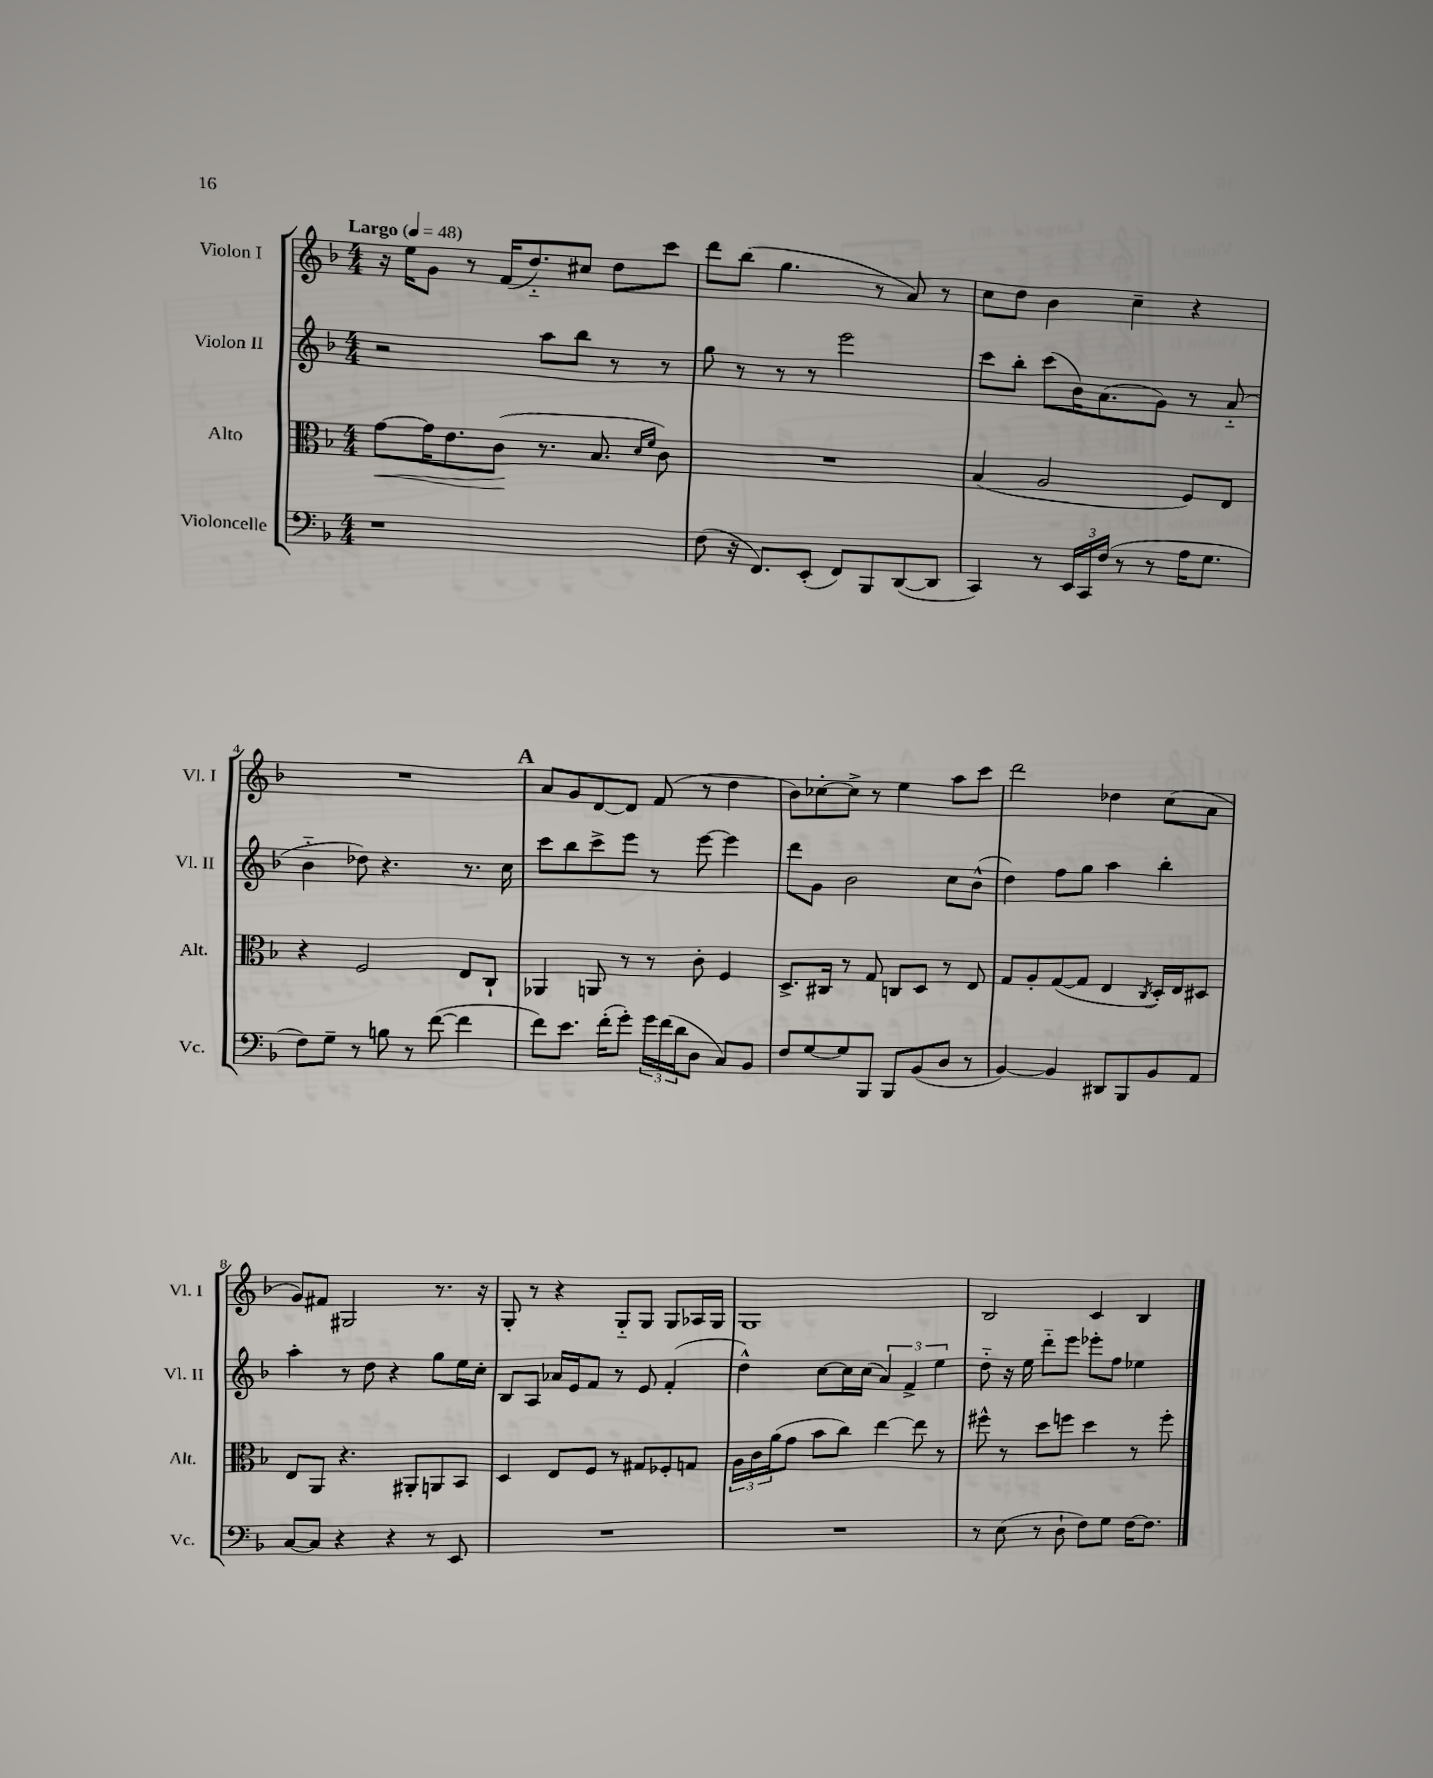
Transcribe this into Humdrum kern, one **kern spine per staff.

**kern	**kern	**kern	**kern
*staff4	*staff3	*staff2	*staff1
*clefF4	*clefC3	*clefG2	*clefG2
*k[b-]	*k[b-]	*k[b-]	*k[b-]
*M4/4	*M4/4	*M4/4	*M4/4
*MM48	*MM48	*MM48	*MM48
1r	[8g\L	2r	16r
.	.	.	16ee\LK
.	16g\]K	.	8g\J
.	8.e\	.	.
.	.	.	8r
.	(8c\J	.	(16f/LK
.	.	.	8.dd'~/)
.	8.r	8aa\L	.
.	.	8bb-\J	8cc#/J
.	8.B-/	.	.
.	.	8r	8dd\L
.	16qqd/LL	.	.
.	16qqf/JJ	.	.
.	8c\)	8r	8ccc\J
=	=	=	=
(8F\	1r	8gg\	8ddd\L
16r	.	8r	(8bb-\J
8.FF/L)	.	.	.
.	.	8r	4.gg\
(8EE'/J	.	8r	.
8FF/L)	.	2eee\	.
8BBB-/	.	.	8r
([8DD/	.	.	8a/)
8DD/]J	.	.	8r
=	=	=	=
4CC/)	(4B-/	8ccc\L	8cc\L
.	.	8bb-'\J	8dd\J
8r	2A/	(8ccc\L	4b-\
24EE/LL	.	16b-\K)	.
24CC/	.	.	.
.	.	(8.a\	.
(24F/JJ	.	.	.
8r	.	.	4cc~\
8r	.	8g\J)	.
16A\LK	8F/L)	8r	4r
8.G\J	.	.	.
.	8E/J	(8a'~/	.
=	=	=	=
8F\L)	4r	4b-'~\	1r
8G~\J	.	.	.
8r	2F/	8dd-\)	.
8B\	.	4.r	.
8r	.	.	.
([8f\	.	.	.
4f\]	8E/L	8.r	.
.	8C`/J	.	.
.	.	16cc\	.
=	=	=	=
8f\L)	4AA-/	8ccc\L	8a/L
8.e\J	.	8bb-\	8g/
.	8AA/	8ccc^\	[8d/
(16f'\LK	.	.	.
8g'\J)	8r	8eee\J	8d/]J
24g\LL	8r	8r	(8f/
(24f\	.	.	.
24d\J	.	.	.
8D\J	8c'\	[8eee\	8r
8C/L)	4F/	4eee\]	4dd\
8BB-/J	.	.	.
=	=	=	=
8F/L	8.D^/L	8ddd\L	8b-\L)
[8G/	.	8g\J	[8cc-'\
.	16C#/Jk	.	.
8G/]	8r	2b-\	8cc-^\]J
8BBB-/J	8G/	.	8r
8BBB-/L	8C/L	.	4ee\
(8BB-/	8D/J	.	.
8D/J	8r	8cc\L	8aa\L
8r	8E/	(8b-^^\J	8ccc\J
=	=	=	=
[4BB-/)	8G/L	4dd\)	2ddd\
.	8A'/	.	.
4BB-/]	([8G/	8ff\L	.
.	8G/]J	8gg\J	.
8DD#/L	4E/	4aa\	4dd-\
8BBB-/	.	.	.
.	8qC/	.	.
8BB-/	16D'/LL)	4bb-'\	(8cc\L
.	16E/J	.	.
8AA/J	8D#/J	.	8a\J
=	=	=	=
[8C/L	8E/L	4aa'\	8g/L)
8C/]J	8AA/J	.	8f#/J
4r	4.r	8r	2G#/
.	.	8dd\	.
4r	.	4r	.
.	8AA#'/L	.	.
8r	8AA/	8gg\L	8.r
8EE/	8BB-/J	16ee\L	.
.	.	16cc'\JJ	16r
=	=	=	=
1r	4D/	8B-/L	8G'/
.	.	8A/J	8r
.	8E/L	16a-/LL	4r
.	.	16e/J	.
.	8F/J	8f/J	.
.	8r	8r	8G'~/L
.	8G#/L	8e/	8G/J
.	8F-'/	(4f'/	8G/L
.	8G/J	.	16A-/L
.	.	.	16G/JJ
=	=	=	=
1r	24A\LL	4dd^^\)	1G
.	24c\	.	.
.	(24a\J	.	.
.	8g\J	.	.
.	8b-\L	[8cc\L	.
.	8cc\J)	16cc\]L	.
.	.	(16cc\JJ	.
.	[4ee\	6a/)	.
.	.	6f^/	.
.	8ee\]	.	.
.	.	6ee\	.
.	8r	.	.
=	=	=	=
8r	8ff#^^\	8dd'~\	2B-/
(8E\	8r	16r	.
.	.	16ee\	.
8r	8dd\L	8ddd'~\L	.
8D`\	8ff\J	8eee\J	.
8F\L)	4dd\	8eee-'\L	4c/
8G\J	.	8ff\J	.
[16F\LK	8r	4ee-\	4B-/
8.F\]J	.	.	.
.	8ff'\	.	.
==	==	==	==
*-	*-	*-	*-
